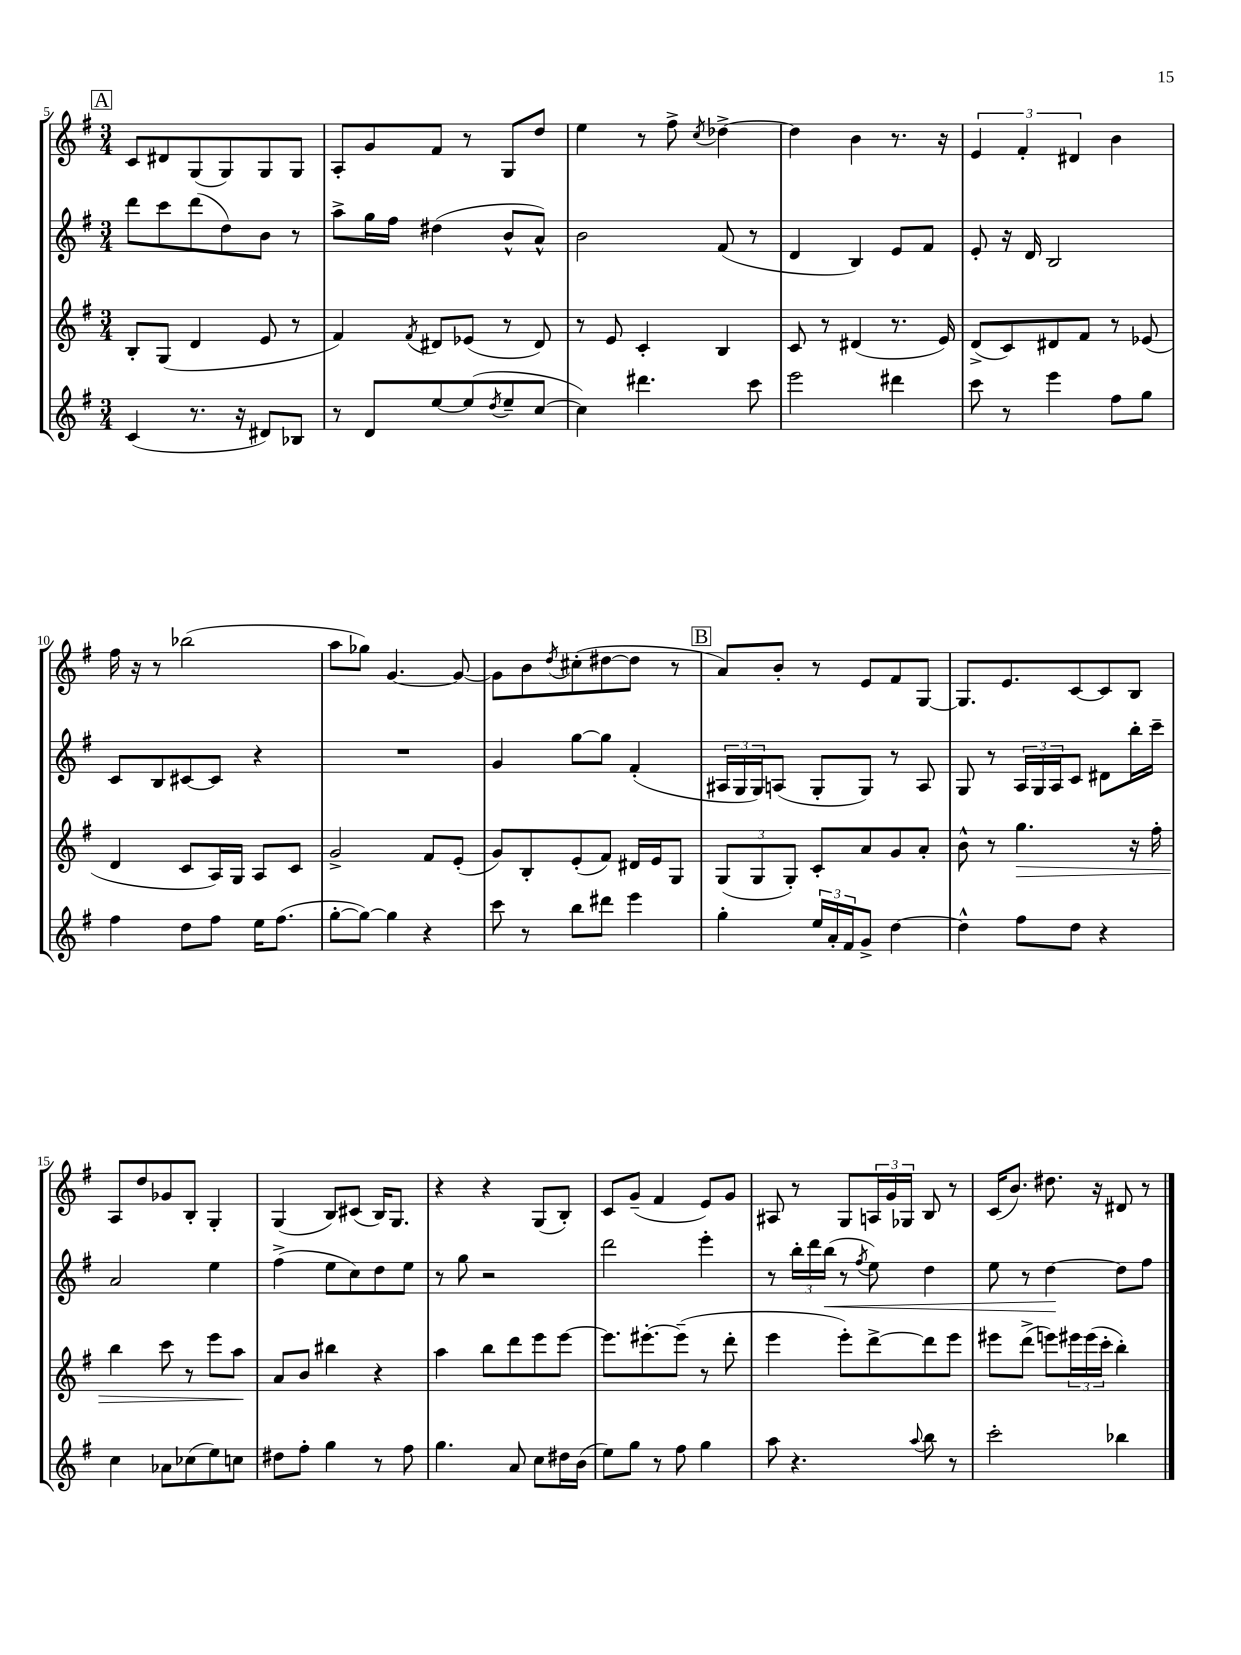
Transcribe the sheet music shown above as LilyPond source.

<<
\new StaffGroup <<
\new Staff = "s0" {
    \clef treble \key g \major \numericTimeSignature \time 3/4
    \mark \markup { \box "A" } c'8 dis'8 g8( g8) g8 g8 |
    a8-. g'8 fis'8 r8 g8 d''8 |
    e''4 r8 fis''8-> \acciaccatura { c''8 } des''4~-> |
    des''4 b'4 r8. r16 |
    \tuplet 3/2 { e'4 fis'4-. dis'4 } b'4 |
    fis''16 r16 r8 bes''2( |
    a''8 ges''8) g'4.~ g'8~ |
    g'8 b'8 \acciaccatura { d''8 } cis''8-.( dis''8~ dis''8 r8 |
    \mark \markup { \box "B" } a'8) b'8-. r8 e'8 fis'8 g8~ |
    g8. e'8. c'8~ c'8 b8 |
    a8 d''8 ges'8 b8-. g4-. |
    g4( b8) cis'8( b16) g8. |
    r4 r4 g8( b8-.) |
    c'8 g'8--( fis'4 e'8) g'8 |
    ais8 r8 g8 \tuplet 3/2 { a16 g'16 ges16 } b8 r8 |
    c'16( b'8.) dis''8. r16 dis'8 r8 \bar "|." |
}
\new Staff = "s1" {
    \clef treble \key g \major \numericTimeSignature \time 3/4
    \mark \markup { \box "A" } d'''8 c'''8 d'''8( d''8) b'8 r8 |
    a''8-> g''16 fis''16 dis''4( b'8-^ a'8-^) |
    b'2 fis'8( r8 |
    d'4 b4) e'8 fis'8 |
    e'8-. r16 d'16 b2 |
    c'8 b8 cis'8~ cis'8 r4 |
    R2. |
    g'4 g''8~ g''8 fis'4-.( |
    \mark \markup { \box "B" } \tuplet 3/2 { ais16 g16 g16) } a8( g8-. g8) r8 a8 |
    g8 r8 \tuplet 3/2 { a16 g16 a16 } c'8 dis'8 b''16-. c'''16-- |
    a'2 e''4 |
    fis''4->( e''8 c''8) d''8 e''8 |
    r8 g''8 r2 |
    d'''2 e'''4-. |
    r8 \tuplet 3/2 { b''16-. d'''16 b''16\<( } r8 \acciaccatura { fis''8 } e''8) d''4 |
    e''8 r8 d''4~\! d''8 fis''8 \bar "|." |
}
\new Staff = "s2" {
    \clef treble \key g \major \numericTimeSignature \time 3/4
    \mark \markup { \box "A" } b8-. g8( d'4 e'8 r8 |
    fis'4) \acciaccatura { fis'8 } dis'8 ees'8( r8 dis'8) |
    r8 e'8 c'4-. b4 |
    c'8 r8 dis'4( r8. e'16) |
    d'8->( c'8) dis'8 fis'8 r8 ees'8( |
    d'4 c'8 a16) g16 a8 c'8 |
    g'2-> fis'8 e'8-.( |
    g'8) b8-. e'8-.( fis'8) dis'16 e'16 g8 |
    \mark \markup { \box "B" } \tuplet 3/2 { g8( g8 g8-.) } c'8-. a'8 g'8 a'8-. |
    b'8-^ r8 g''4.\> r16 fis''16-. |
    b''4 c'''8 r8 e'''8 a''8\! |
    a'8 b'8 bis''4 r4 |
    a''4 b''8 d'''8 e'''8 e'''8~ |
    e'''8. eis'''8.~-. eis'''8--( r8 d'''8-. |
    e'''4 e'''8-.) d'''8~-> d'''8 e'''8 |
    eis'''8 d'''8->( e'''8) \tuplet 3/2 { eis'''16 eis'''16( c'''16-. } b''4-.) \bar "|." |
}
\new Staff = "s3" {
    \clef treble \key g \major \numericTimeSignature \time 3/4
    \mark \markup { \box "A" } c'4( r8. r16 dis'8) bes8 |
    r8 d'8 e''8~ e''8( \acciaccatura { d''8 } e''8-- c''8~ |
    c''4) dis'''4. c'''8 |
    e'''2 dis'''4 |
    c'''8 r8 e'''4 fis''8 g''8 |
    fis''4 d''8 fis''8 e''16 fis''8.( |
    g''8~-. g''8~) g''4 r4 |
    c'''8 r8 b''8 dis'''8 e'''4 |
    \mark \markup { \box "B" } g''4-. \tuplet 3/2 { e''16 a'16-. fis'16 } g'8-> d''4~ |
    d''4-^ fis''8 d''8 r4 |
    c''4 aes'8 ces''8( e''8) c''8 |
    dis''8 fis''8-. g''4 r8 fis''8 |
    g''4. a'8 c''8 dis''16 b'16( |
    e''8) g''8 r8 fis''8 g''4 |
    a''8 r4. \appoggiatura { a''8 } b''8 r8 |
    c'''2-. bes''4 \bar "|." |
}
>>
>>
\layout { \context { \Score currentBarNumber = #5 } }
